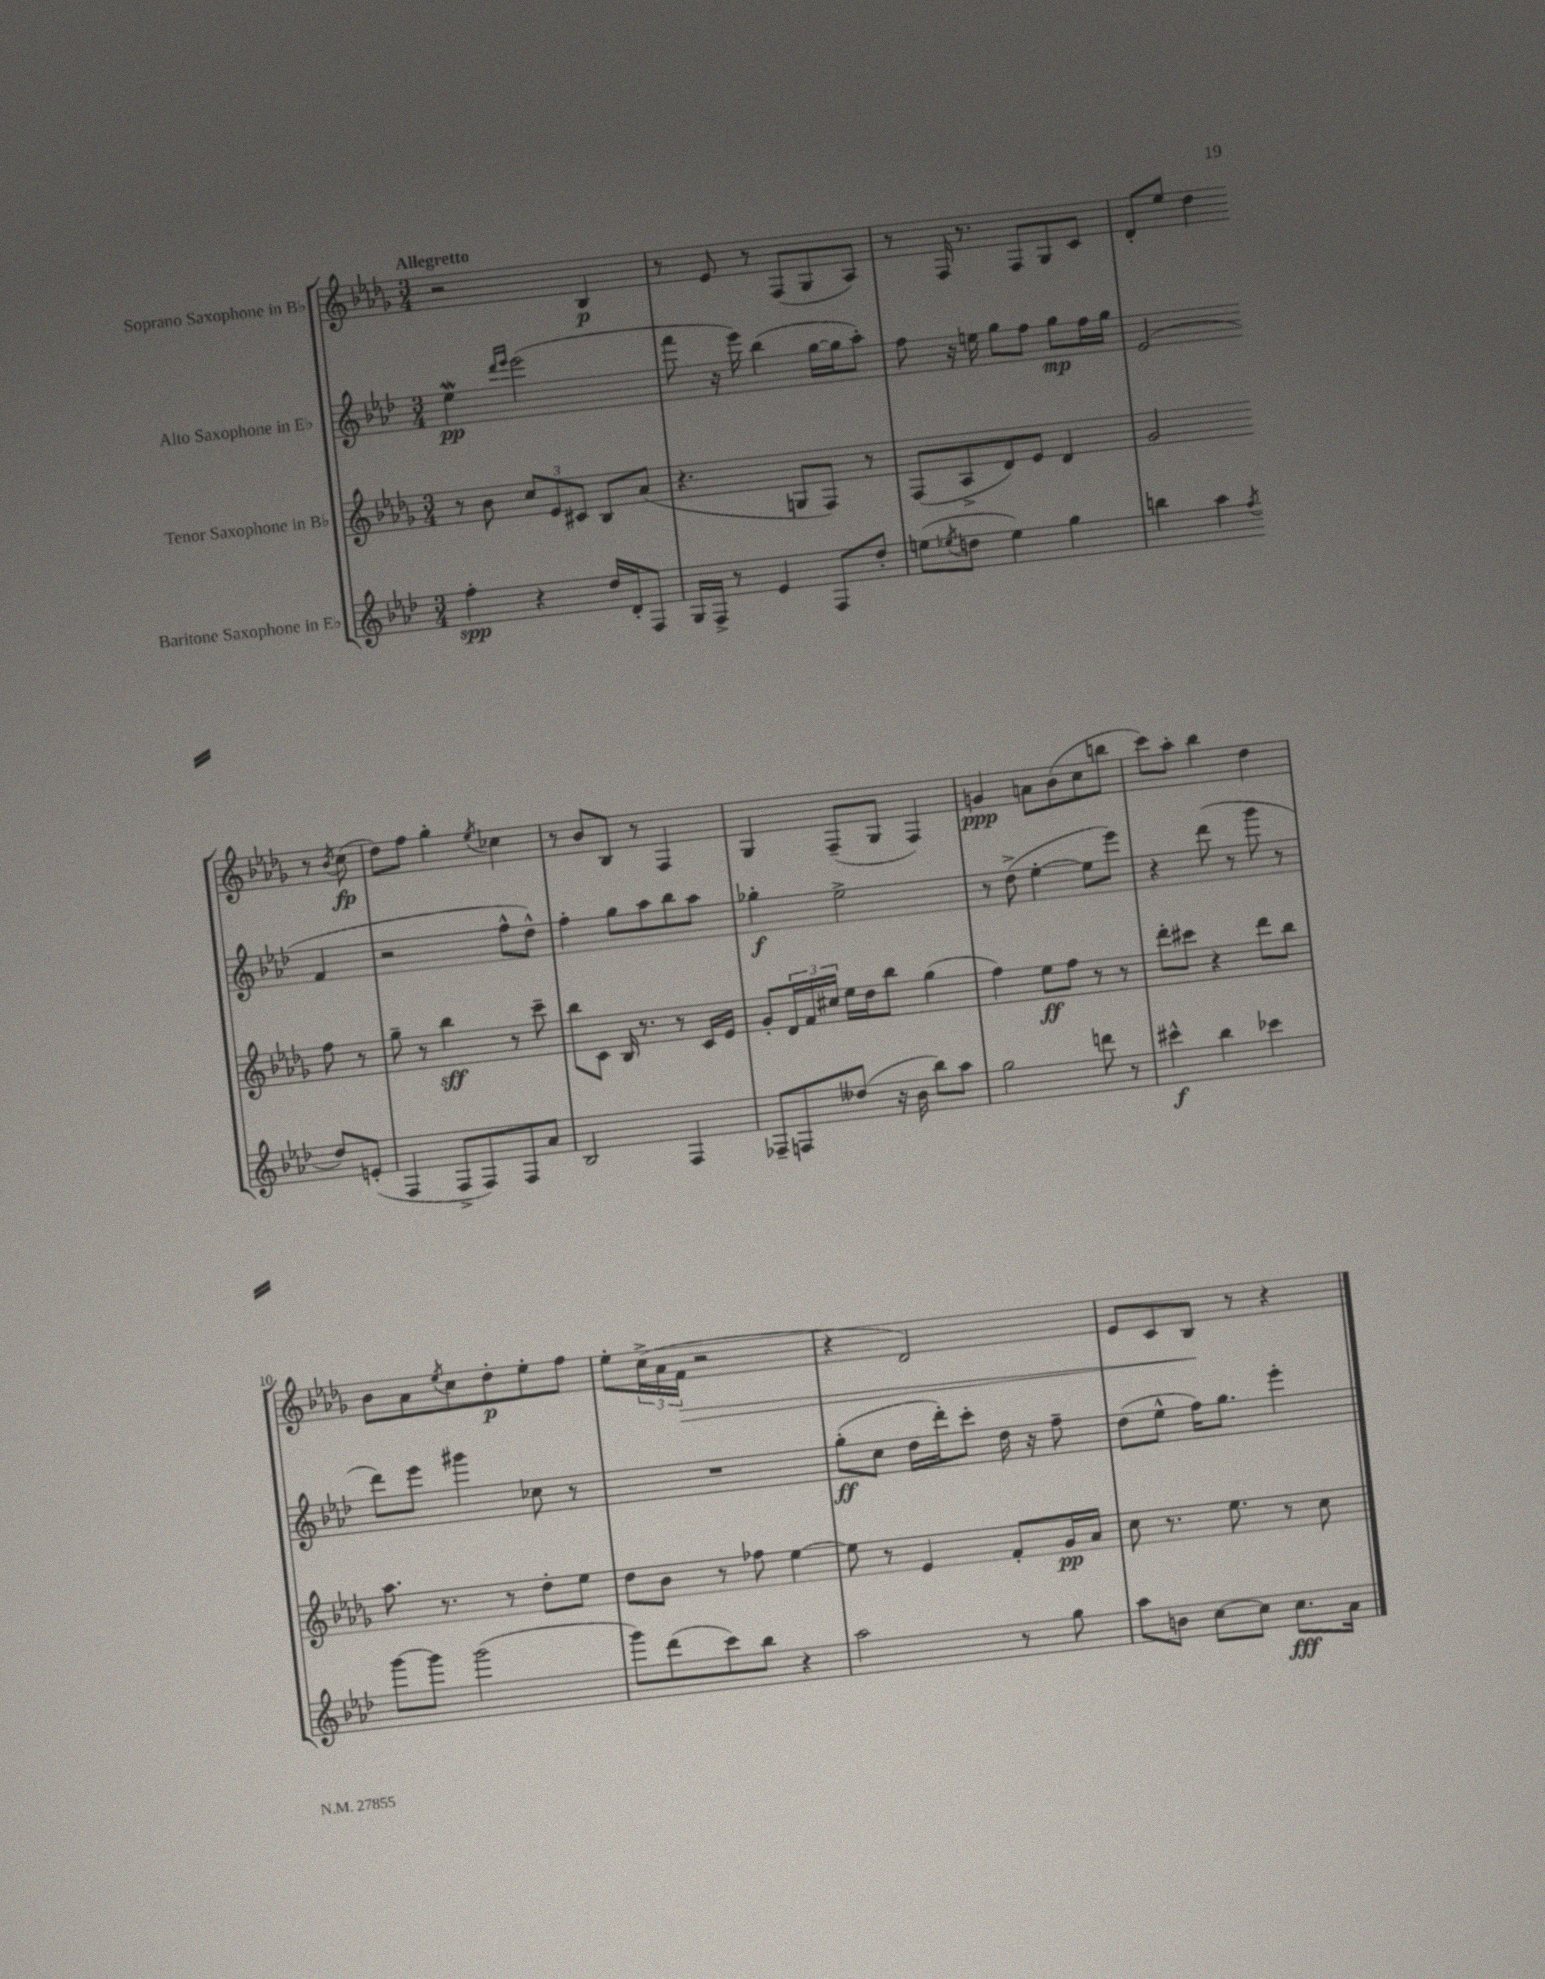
<<
\new StaffGroup <<
\new Staff = "s0" \with { instrumentName = "Soprano Saxophone in Bb" } {
    \clef treble \key des \major \numericTimeSignature \time 3/4 \tempo "Allegretto"
    r2 bes4\p |
    r8 ees'8 r8 f8( ges8 aes8) |
    r8 f16 r8. f8 ges8 c'8 |
    des'8-. ees''8 des''4 r8 \acciaccatura { bes'8 } c''8\fp( |
    des''8) f''8 ges''4-. \acciaccatura { ees''8 } ces''4 |
    r8 bes'8 bes8 r8 f4 |
    ges4 f8--( ges8 f4) |
    g'4\ppp a'8 bes'8( c''8 b''8 |
    c'''8) aes''8-. bes''4 des''4 |
    bes'8 aes'8 \acciaccatura { ees''8 } c''8 des''8-.\p ees''8-. f''8 |
    ees''8-. \tuplet 3/2 { c''16->( aes'16 f'16\> } r2 |
    r4 des'2) |
    ees'8 c'8 bes8\! r8 r4 \bar "|." |
}
\new Staff = "s1" \with { instrumentName = "Alto Saxophone in Eb" } {
    \clef treble \key aes \major \numericTimeSignature \time 3/4
    ees''4\mordent\pp \grace { des'''16 ees'''16 } ees'''2( |
    f'''8 r16 ees'''16) bes''4( g''16~ g''16 aes''8-.) |
    f''8 r16 e''16 g''8 f''8 g''8\mp f''16 g''16 |
    ees'2( f'4 |
    r2 f''8-^ des''8-^) |
    f''4-. g''8 aes''8 bes''8 aes''8 |
    ges''4-.\f ees''2-> |
    r8 des''8->( ees''4~-. ees''8 ees'''8) |
    r4 des'''8( r8 g'''8 r8 |
    des'''8) ees'''8 gis'''4 ces''8 r8 |
    R2. |
    g''8-.\ff( c''8 des''16 des'''16-.) c'''8-. des''16 r16 f''8-- |
    des''8( ees''8-^ f''16) g''8. ees'''4-. \bar "|." |
}
\new Staff = "s2" \with { instrumentName = "Tenor Saxophone in Bb" } {
    \clef treble \key des \major \numericTimeSignature \time 3/4
    r8 bes'8 \tuplet 3/2 { c''8 ees'8 cis'8 } bes8 aes'8( |
    r4. g8 f8) r8 |
    f8( aes8-> des'8) ees'8 des'4 |
    ges'2 f''8 r8 |
    ges''8-- r8 bes''4\sff r8 c'''8-- |
    bes''8 c'8 bes16 r8. r8 c'16 ees'16 |
    ges'8-. \tuplet 3/2 { des'16 f'16 cis''16 } ees''16 des''16 bes''8 ges''4( |
    f''4) ees''8\ff f''8 r8 r8 |
    des'''8-. cis'''8 r4 des'''8 bes''8 |
    aes''8. r8. r8 des''8-. ees''8 |
    des''8 bes'8 r8 fes''8 ees''4~ |
    ees''8 r8 ees'4 f'8-. ges'16\pp aes'16 |
    c''8 r8. ees''8. r8 c''8 \bar "|." |
}
\new Staff = "s3" \with { instrumentName = "Baritone Saxophone in Eb" } {
    \clef treble \key aes \major \numericTimeSignature \time 3/4
    f''4-.\spp r4 des''16 des'16-. f8 |
    g16 f16-> r8 ees'4 f8 des''8-. |
    e''8( \acciaccatura { ees''8 } d''8 ees''4) g''4 |
    b''4 aes''4 \acciaccatura { f''8 } des''8 e'8-.( |
    f4 f8-> f8) f8 aes'8 |
    bes2 f4 |
    fes8-- f8 deses''8( r16 bes'16 bes''8) aes''8 |
    g''2 d'''8 r8 |
    cis'''4-^\f bes''4 ces'''4 |
    g'''8~ g'''8 g'''2( |
    g'''8) des'''8( c'''8) bes''8 r4 |
    aes''2 r8 g''8 |
    aes''8 b'8 c''8~ c''8 c''8.\fff aes'16 \bar "|." |
}
>>
>>
